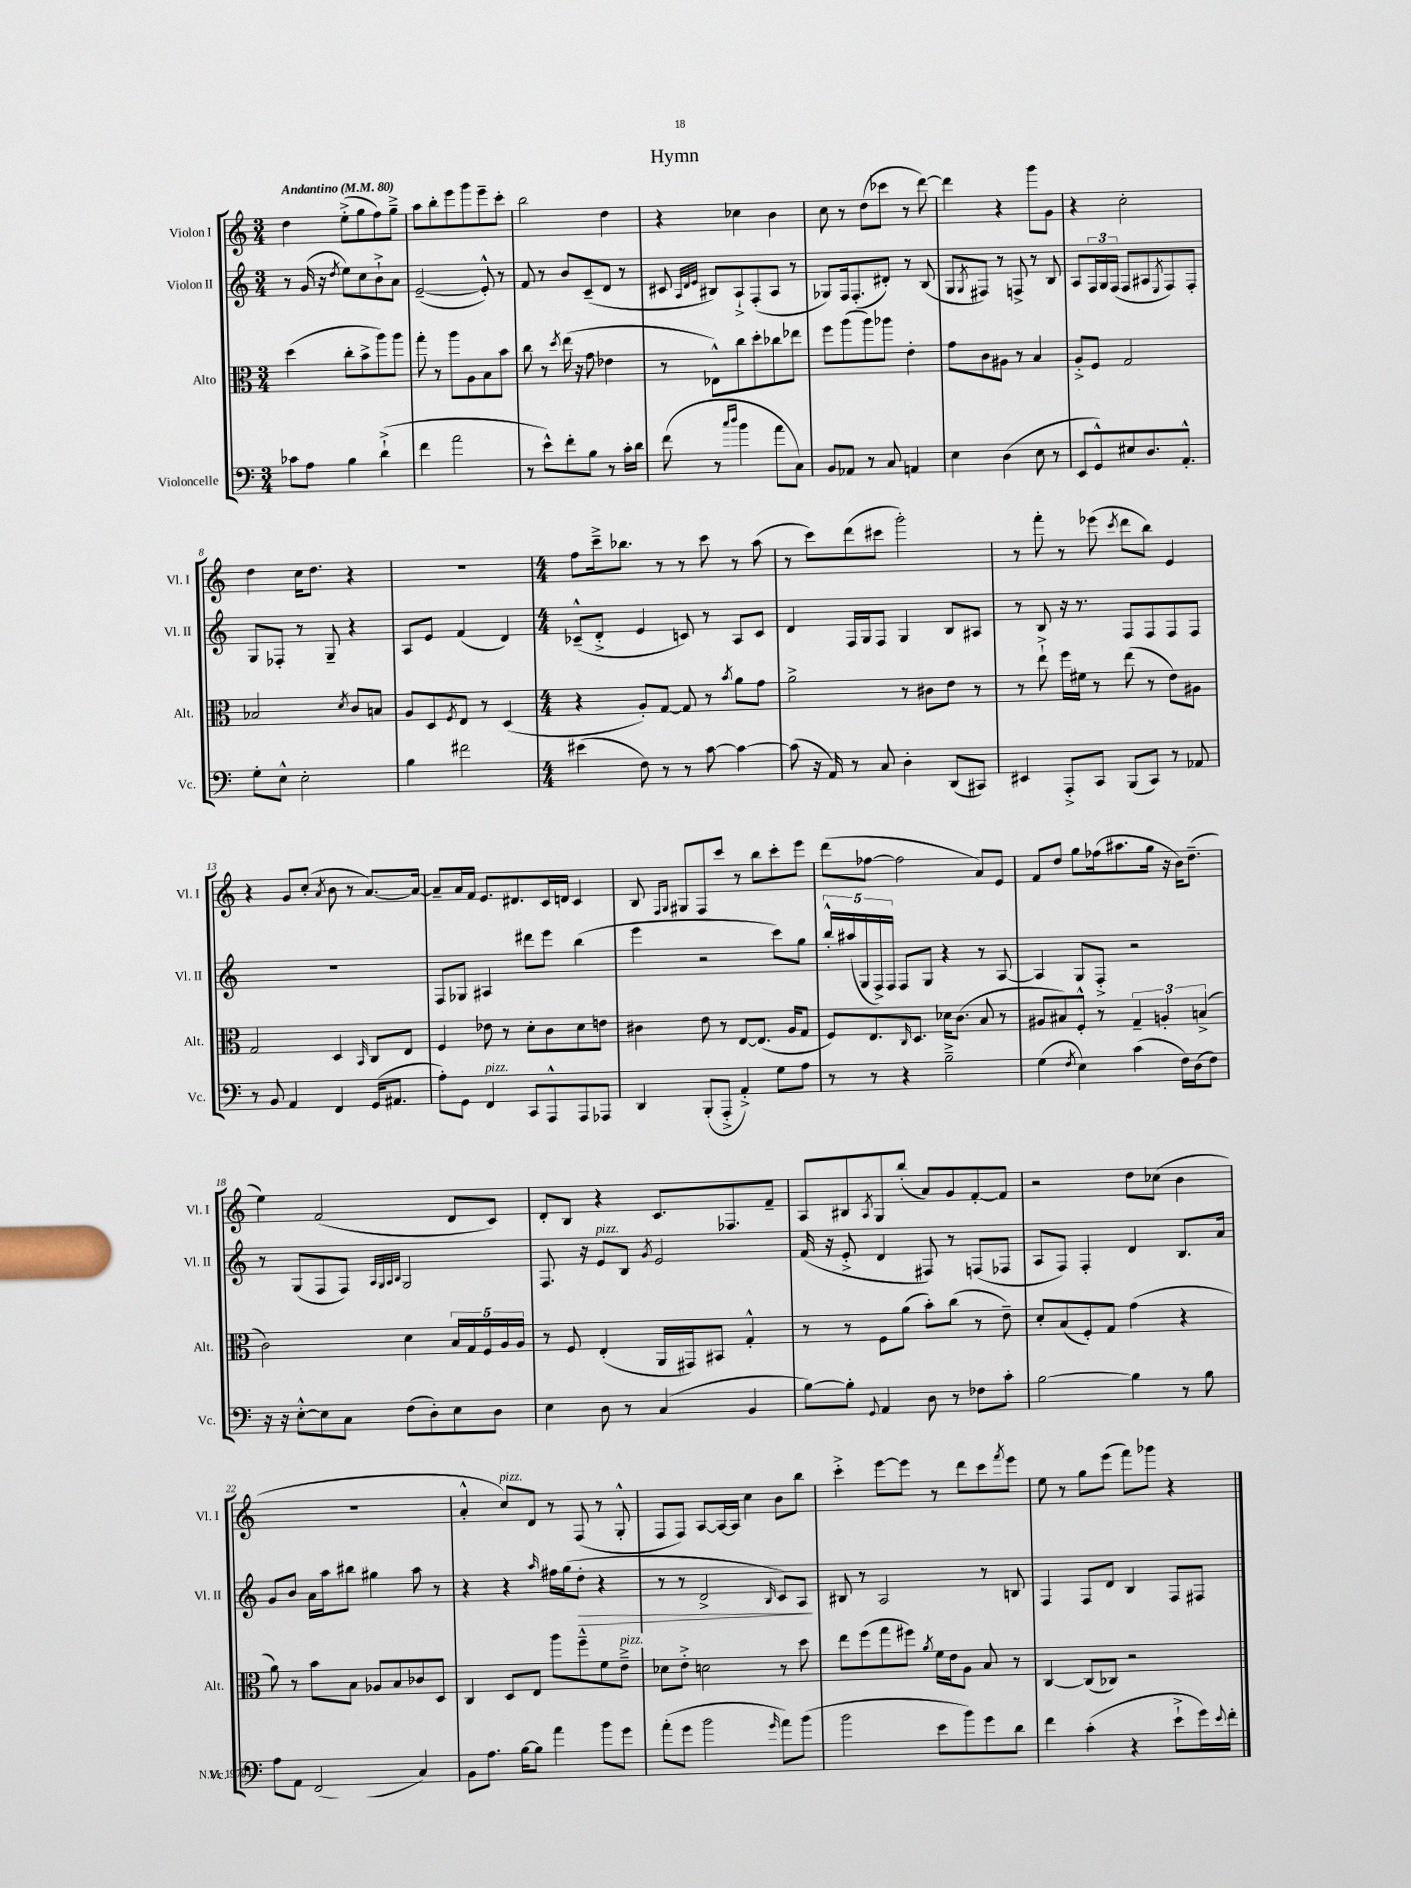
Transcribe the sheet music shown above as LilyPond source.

\header { title = "Hymn" }
<<
\new StaffGroup <<
\new Staff = "s0" \with { instrumentName = "Violon I" shortInstrumentName = "Vl. I" } {
    \clef treble \key c \major \numericTimeSignature \time 3/4 \tempo "Andantino" 4 = 80
    d''4 e''8-.->( g''8 f''8) g''8---> |
    a''8 b''8-. e'''8 g'''8 e'''8-- c'''8-. |
    b''2 d''4 |
    r4 ces''4 b'4 |
    c''8 r8 d''8( ces'''8 r8 d'''8~) |
    d'''4 r4 g'''8 g'8 |
    r4 c''2-. |
    d''4 c''16 d''8. r4 |
    R2. |
    \numericTimeSignature \time 4/4 f''8 c'''16---> bes''8. r8 r8 c'''8 r8 a''8( |
    r8 c'''8) d'''8( cis'''8 g'''2-.) |
    r8 f'''8-. r8 ees'''8( \acciaccatura { c'''8 } d'''8 b''8) e'4 |
    r4 g'8 c''8-.( \acciaccatura { a'8 } b'8 r8 a'8.~) a'16~ |
    a'8-- a'16 f'16 e'8. dis'8. c'16 d'16 c'4 |
    b8 \grace { f16 g16 } gis8 f8 c'''8 r8 b''8 c'''8-. e'''8 |
    d'''8( fes''8~ fes''2 a'8) e'8 |
    f'8 d''8 g''8 fes''16( ais''8. g''16 r16 b'16) d''8.--( |
    e''4) f'2( d'8 c'8) |
    d'8-. b8 r4 c'8. fes8. f'8-- |
    a8 bis8 \acciaccatura { a8 } g8 b''8-.( a'8) g'8 f'8~-. f'8 |
    r2 d''8 ces''8( b'4 |
    R1 |
    a'4-.-^ c''8^\markup { \italic "pizz." }) d'8 r8 f8( r8 g8-.-^ |
    f8 f8) a8~ a16~ a16 c''4 b'8 b''8 |
    c'''4-.-> e'''8~ e'''8 r8 d'''8 c'''8 \acciaccatura { f'''8 } e'''8 |
    e''8 r8 g''8 e'''8( f'''8) ges'''8 r4 \bar "|." |
}
\new Staff = "s1" \with { instrumentName = "Violon II" shortInstrumentName = "Vl. II" } {
    \clef treble \key c \major \numericTimeSignature \time 3/4
    r8 g'16( r16 \acciaccatura { d''8 } e''8) c''8 b'8-!-> a'8 |
    e'2~--( e'8-.-^) r8 |
    f'8 r8 b'8 c'8--( d'8 r8 |
    cis'8 \grace { a32 d'32 e'32 } bis8) a8-!-> f8-.( a8 r8 |
    ges8) f16 f8.-.( dis'8-.) r8 b8( |
    g8 \acciaccatura { g8 } fis8) r8 f8-> r8 b8 |
    a8 \tuplet 3/2 { f16 g16 f16( } f8 ais8 \acciaccatura { e8 } f8) f8-. |
    g8 fes8-. r8 g8-- r4 |
    a8 e'8 f'4( d'4) |
    \numericTimeSignature \time 4/4 ces'8---^( d'8-.-> e'4 c'8) r8 a8 c'8 |
    d'4 f16 g16 f8 g4 b8 ais8 |
    r8 b8 r16 r8. f8 f8 f8 f8 |
    R1 |
    f8 ges8 ais4 dis'''8 e'''8 b''4( |
    e'''4 r2 c'''8) g''8 |
    \tuplet 5/4 { b''16-.-^ ais''16( g16 f16->) f16 } f8 g8 r4 r8 a8~ |
    a4 g8 f8-.-> r2 |
    r8 g8( f8 f8) \grace { a32 g32 a32 b32 } g2 |
    f8. r16 e'8^\markup { \italic "pizz." } b8 \acciaccatura { g'8 } e'2 |
    f'16( r16 e'8-.-> d'4 fis8) r8 f8( fes8 |
    a8 f8) f4-. d'4 b8. a'16 |
    g'8 b'8 a'16 a''16 bis''8 gis''4 a''8 r8 |
    r4 r4 \grace { a''16 } fis''16 g''16( d''8-.\> r4 |
    r8 r8 d'2-> \grace { b16 } c'8) a8\! |
    bis8 r8 a2 r8 b8 |
    f4 f8 d'8 b4 f8 fis8 \bar "|." |
}
\new Staff = "s2" \with { instrumentName = "Alto" shortInstrumentName = "Alt." } {
    \clef alto \key c \major \numericTimeSignature \time 3/4
    d''4( c''8-. b'8-> a''8) a''8 |
    g''8-. r8 a''8 a8 b8 b'8 |
    c''8 r8 \acciaccatura { d''8 } e''16( r16 g'8 ees'4 |
    r8 ees8-^) c''8 d''8-. ces''8 ees''8 |
    f''8 a''8( a''8) aes''8 e'4-. |
    g'8 c'8 ais8 r8 b4 |
    a8-.-> f8 g2 |
    bes2 \acciaccatura { d'8 } c'8 b8 |
    a8 d8 \acciaccatura { f8 } e8 r8 d4( |
    \numericTimeSignature \time 4/4 r4 a8-.) g8~ g8 r8 \acciaccatura { b'8 } a'8 g'8 |
    a'2-> r8 cis'8 e'8 r8 |
    r8 e''8-!-> f''16 fis'16 r8 e''8( r8 e'8) ais8 |
    g2 d4 \grace { b,16 } c8 e8 |
    f4 ees'8 r8 d'8-. c'8 d'8 e'8 |
    cis'4 e'8 r8 e8~ e8.( a16 g8 |
    f8) e8. \grace { c16 } d8. des'16 c'8.( b8 r8 |
    ais8 bis8) f8-.-^ r8 \tuplet 3/2 { g4-- a4-. b4->( } |
    c'2) d'4 \tuplet 5/4 { b16 g16 f16 a16 a16 } |
    r8 f8 e4-.( a,16 gis,16) bis,8 g4-.-^ |
    r8 r8 f8 a'8( b'8-.) c''8( r8 e'8--) |
    d'8-. b8( f8-.) g8 g'4( r4 |
    a'8) r8 b'8 b8 aes8 b8 ces'8 d8 |
    c4 d8 e8 a''8 f''8---^ f'8 e'8--->^\markup { \italic "pizz." } |
    des'8 e'8-.-> d'2 r8 d''8 |
    e''8 f''8( g''8 fis''8) \acciaccatura { a'8 } f'16 e'16 a8 b8 r8 |
    c4~ c8( ces8) r2 \bar "|." |
}
\new Staff = "s3" \with { instrumentName = "Violoncelle" shortInstrumentName = "Vc." } {
    \clef bass \key c \major \numericTimeSignature \time 3/4
    ces'8 a8 b4 d'4-!->( |
    f'4 a'2 |
    r8 e'8-^) f'8-. b8 r8 c'16-. d'16 |
    f'8( r8 \grace { c''16 d''16 } b'4 a'8 c8) |
    b,8 aes,8 r8 c8 a,4 |
    e4 d4( e8 r8 |
    e,8 g,8-^) eis8 d8. a,8.-.-^ |
    g8-. e8-^ e2-. |
    b4 fis'2 |
    \numericTimeSignature \time 4/4 eis'4( f8) r8 r8 c'8~ c'4~ |
    c'8( r16 a,16) r8 c8 d4-. d,8( cis,8) |
    eis,4 a,,8-.-> c,8 b,,8( c,8) r8 aes,8 |
    r8 b,8 a,4 f,4 g,16( ais,8. |
    a8-.) g,8 f,4^\markup { \italic "pizz." } c,8 a,,8-^ a,,8 aes,,8 |
    d,4 b,,8-.( a,,8-.-> a,4-.->) g8 a8 |
    r8 r8 r4 b2---> |
    g4( \acciaccatura { f8 } e4) c'4( f16) d16( f8) |
    r16 r16 e8~-.-^ e8 c8 f8( d8-.) e8 d8 |
    e4 d8 r8 c4( b,4 |
    b8~) b8-. \appoggiatura { g,8 } a,4 d8 r8 fes8 c'8-. |
    b2~ b4 r8 b8 |
    a8 a,8 f,2( c4) |
    b,8 a8. b16~ b8 a'4 b'8 g'8 |
    a'8-.( g'8 b'2 \grace { g'16 } a'8) b'8( |
    b'2 e'8 b'8) g'8 d'8 |
    f'4 c'4-.( r4 e'8-!-> g'16) \appoggiatura { e'8 } f'16-. \bar "|." |
}
>>
>>
